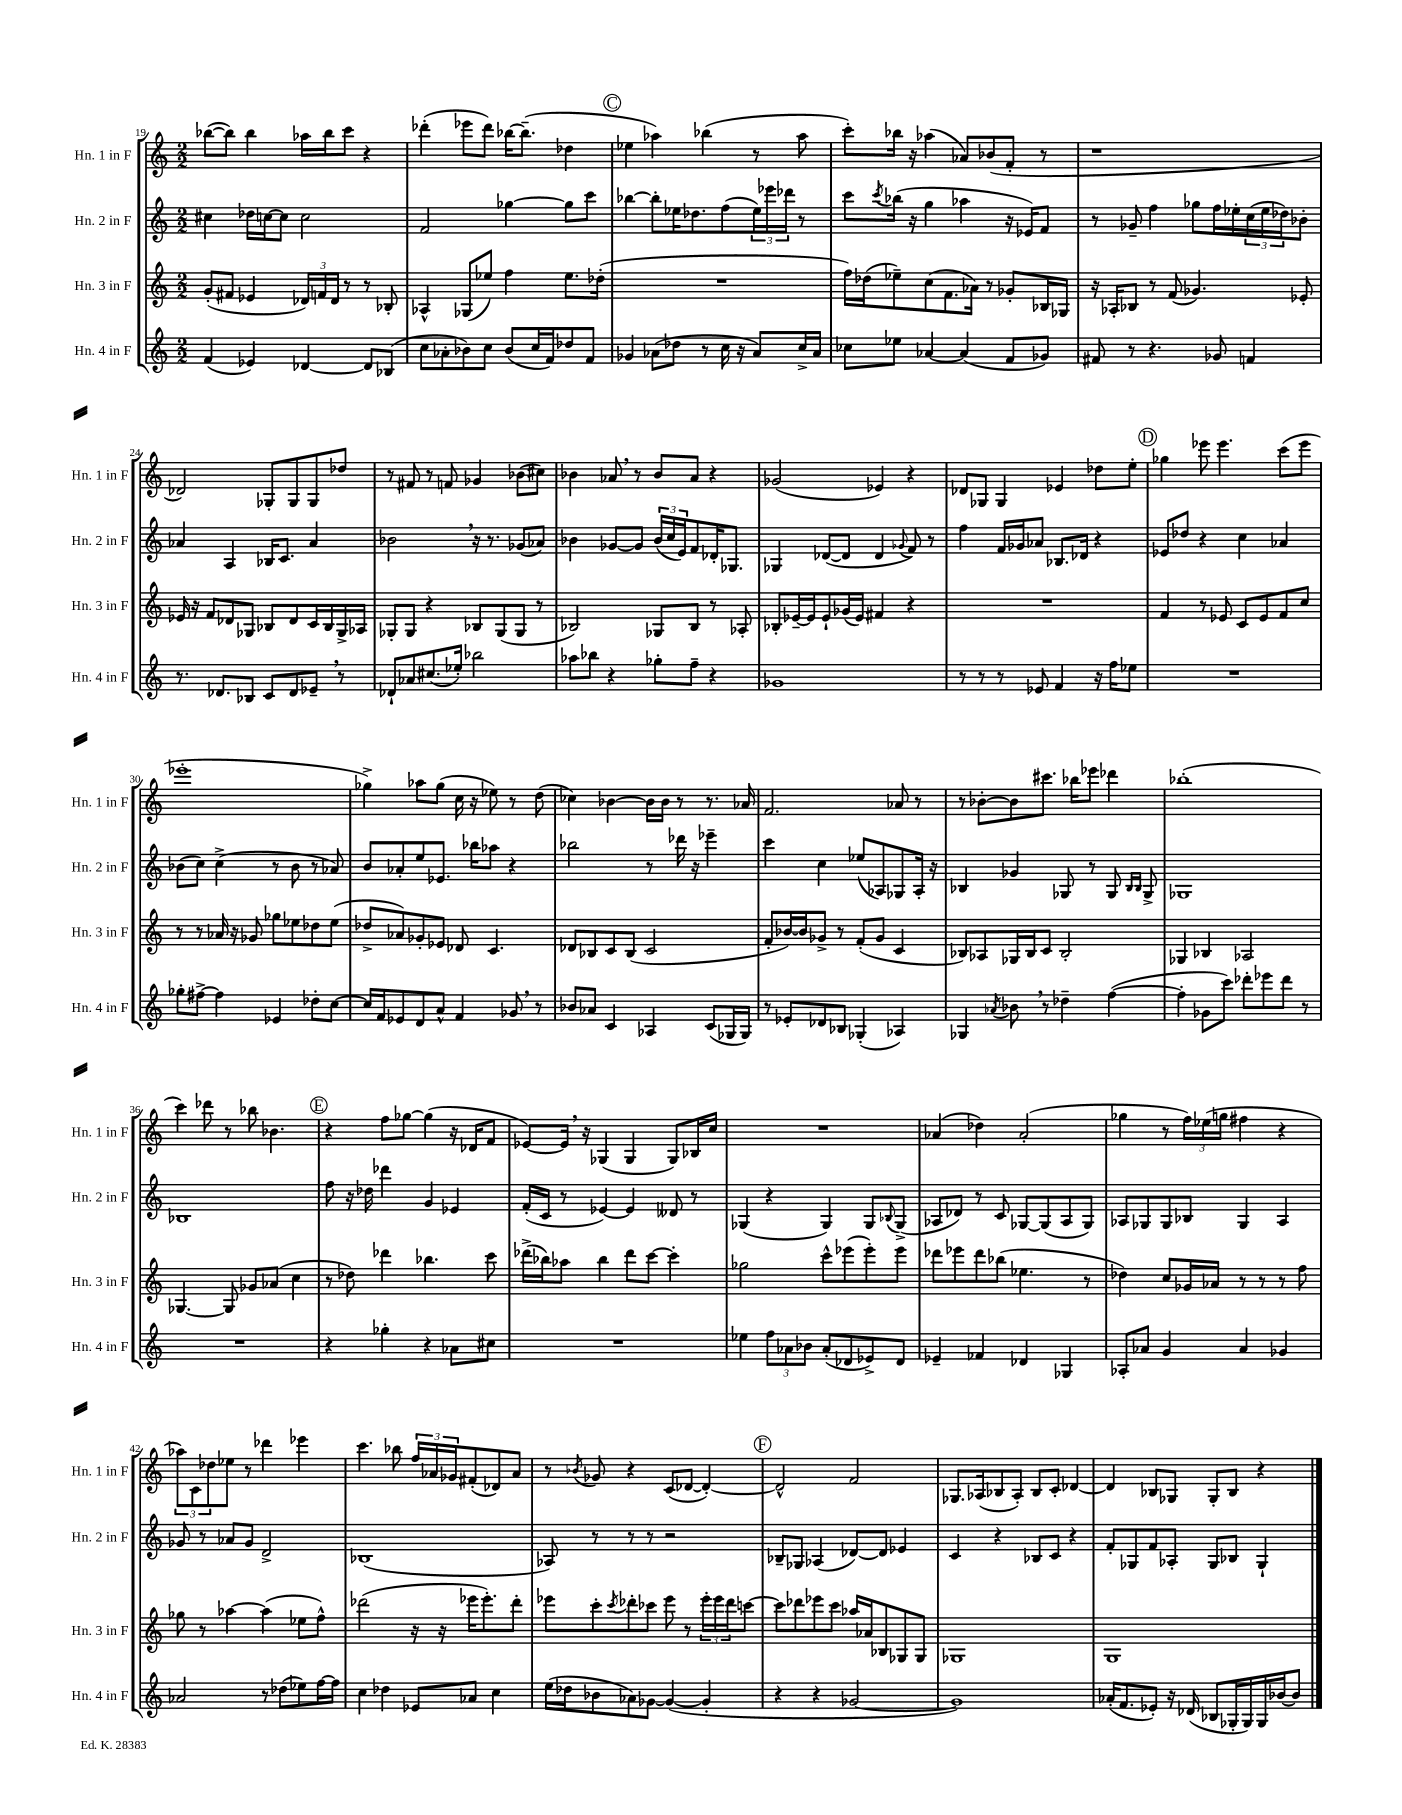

**kern	**kern	**kern	**kern
*part4	*part3	*part2	*part1
*staff4	*staff3	*staff2	*staff1
*I"Hn. 4 in F	*I"Hn. 3 in F	*I"Hn. 2 in F	*I"Hn. 1 in F
*I'Hn. 4 in F	*I'Hn. 3 in F	*I'Hn. 2 in F	*I'Hn. 1 in F
*clefG2	*clefG2	*clefG2	*clefG2
*k[]	*k[]	*k[]	*k[]
*M2/2	*M2/2	*M2/2	*M2/2
=19	=19	=19	=19
(4f/	(8g'/L	4cc#X\	([8bb-X\L
.	8f#X/J	.	8bb-\J])
4e-X/)	4e-X/	16dd-X\LL	4bb-\
.	.	[16ccn\J	.
.	.	8cc\J]	.
[4d-X/	24d-X/LL)	2cc\	16aa-X\LL
.	24fn/	.	.
.	.	.	16bb-\J
.	24d-/JJ	.	.
.	8r	.	8ccc\J
8d-/L]	8r	.	4r
(8B-X/J	8B-X'/	.	.
=20	=20	=20	=20
8cc\L	4A-X^^/	2f/	(4ddd-X'\
8a-X'\	.	.	.
8b-X\)	(8G-X/L	.	8eee-X\L
8cc\J	8ee-X/J)	.	8ddd-\J)
(8b-/L	4ff\	[4gg-X\	[16bb-X\KL
.	.	.	(8.bb-~\J]
16cc/L	.	.	.
16f/J)	.	.	.
8dd-X/	8.ee-\L	8gg-\L]	4dd-X\
8f/J	.	8ccc\J	.
.	(16dd-X'\Jk	.	.
!!LO:REH:place=s1:t=C
=21	=21	=21	=21
4g-X/	1r	[4bb-X\	4ee-X\
(8a-X\L	.	8bb-'\L]	4aa-X\)
8dd-X\J	.	16ee-X\K	.
.	.	8.dd-X\	.
8r	.	.	(4bb-X\
16cc\	.	(8ff\	.
16r	.	.	.
8a-/L)	.	24ee-\L)	8r
.	.	24eee-X\	.
.	.	24ddd-X\JJ	.
16cc^/L	.	8r	8aa-\
16a-/JJ	.	.	.
=22	=22	=22	=22
8cc-X\L	16ff\LL)	8ccc\L	8ccc'\L)
.	(16dd-X\J	.	.
.	.	8qccc/	.
8ee-X\J	8ee-X~\)	(16bb-X\Jk	16bb-X\Jk
.	.	16r	16r
[4a-X/	(8cc\	4gg\	(4aa-X\
.	8.f\	.	.
(4a-/]	.	4aa-X\	8a-X/L)
.	16a-X\Jk)	.	.
.	8r	.	(8b-X/
8f/L	8g-X'/L	16r	8f'/J
.	.	16e-X/KL)	.
8g-X/J)	16B-X/L	8f/J	8r
.	16G-X/JJ	.	.
=23	=23	=23	=23
8f#X/	16r	8r	1r
.	16A-X'/KL	.	.
8r	8B-X/J	8g-X~/	.
4.r	8r	4ff\	.
.	(8f/	.	.
.	4.g-X/)	8gg-X\L	.
8g-X/	.	16ff\L	.
.	.	16ee-X'\	.
4fn/	.	(24cc\	.
.	.	24ee-\	.
.	.	24dd-X\J)	.
.	8e-X'/	8b-X'\J	.
!!LO:LB:g=z
=24	=24	=24	=24
8.r	16e-X/	4a-X/	2d-X/)
.	16r	.	.
.	8f/L	.	.
8.d-X/L	.	.	.
.	8d-X/	4A/	.
8B-X/J	8G-X/J	.	.
8c/L	8B-X/L	16B-X/KL	8G-X'/L
.	.	8.c/J	.
8d-/	8d-/	.	8G-/
8e-X~,/J	16c/L	4a-/	8G-/
.	16B-/	.	.
8r	16G-^/	.	8dd-X/J
.	16A-X/JJ	.	.
=25	=25	=25	=25
8d-X`/L	8G-X'/L	2b-X,\	8r
8a-X/	8G-/J	.	8f#X/
(8.cc#X/	4r	.	8r
.	.	.	8fn/
16ee-X'/Jk)	.	.	.
2bb-X\	8B-X/L	16r	4g-X/
.	.	8.r	.
.	(8G-/	.	.
.	8G-/J	(8g-X/L	(8b-X\L
.	8r	8a-X/J)	8cc#X\J)
=26	=26	=26	=26
8aa-X\L	2B-X/)	4b-X\	4b-X\
8bb-X\J	.	.	.
4r	.	[8g-X/L	8a-X,/
.	.	8g-/J]	8r
8gg-X'\L	8G-X/L	(24b-/LL	8b-/L
.	.	24cc/	.
.	.	24e/J)	.
8ff~\J	8B-/J	8f/	8a-/J
4r	8r	16d-X'/K	4r
.	.	8.G-X/J	.
.	8A-X'/	.	.
=27	=27	=27	=27
1g-X	8B-X'/L	4G-X/	(2g-X/
.	[16e-X~/L	.	.
.	16e-/J]	.	.
.	8e-`/	([8d-X/L	.
.	(16g-X/L	8d-/J]	.
.	16e-/JJ)	.	.
.	4f#X/	4d-/	4e-X/)
.	.	8qqg-X/	.
.	4r	8f/)	4r
.	.	8r	.
=28	=28	=28	=28
8r	1r	4ff\	8d-X/L
8r	.	.	8G-X/J
8r	.	16f/LL	4G-/
.	.	16g-X/J	.
8e-X/	.	8a-X/J	.
4f/	.	8.B-X/L	4e-X/
.	.	16d-X/Jk	.
16r	.	4r	8dd-X\L
16ff\KL	.	.	.
8ee-X\J	.	.	8ee'\J
!!LO:REH:place=s1:t=D
=29	=29	=29	=29
1r	4f/	8e-X/L	4gg-X\
.	.	8dd-X/J	.
.	8r	4r	8eee-X\
.	8e-X/	.	4.eee-\
.	8c/L	4cc\	.
.	8e-/	.	.
.	8f/	4a-X/	(8ccc\L
.	8cc/J	.	8eee-\J
!!LO:LB:g=z
=30	=30	=30	=30
8gg-X'\L	8r	(8b-X\L	1eee-X'
[8ff#X^\J	8r	8cc\J)	.
4ff#\]	16a-X/	(4cc^\	.
.	16r	.	.
.	8g-X/	.	.
4e-X/	8gg-X\L	8r	.
.	8ee-X\	8b-\	.
8dd-X'\L	8dd-X\	8r	.
[8cc\J	(8ee-\J	8a-X/)	.
=31	=31	=31	=31
16cc/LL]	8dd-X^/L	8b/L	4gg-X^\)
16f/J	.	.	.
8e-X/	8a-X/)	8a-X'/	.
8d/	8g-X'/	8ee/	8aa-X\L
8a^^/J	8e-X/J	8.e-X/J	(8gg-\J
4f/	8d-X/	.	16cc\
.	.	16bb-X\KL	16r
.	4.c/	8aa-X\J	8ee-X\)
8g-X,/	.	4r	8r
8r	.	.	(8dd\
=32	=32	=32	=32
8b-X/L	8d-X/L	2bb-X\	4cc-X\)
8a-X/J	8B-X/	.	.
4c/	8c/	.	[4b-X\
.	(8B-/J	.	.
4A-X/	2c/	8r	16b-\LL]
.	.	.	16b-\JJ
.	.	16ddd-X\	8r
.	.	16r	.
(8c/L	.	4eee-X~\	8.r
16G-X/L	.	.	.
16G-/JJ)	.	.	16a-X/
=33	=33	=33	=33
8r	8f'/L	4ccc\	2.f/
8e-X'/L	[16b-X/L)	.	.
.	16b-/J]	.	.
8d-X/	8g-X^/J	4cc\	.
8B-X/J	8r	.	.
(4G-X'/	(8f'/L	(8ee-X/L	.
.	8g-/J	8A-X/)	.
4A-X/)	4c/	8G-X/	8a-X/
.	.	16A-'/Jk	8r
.	.	16r	.
=34	=34	=34	=34
4G-X/	8B-X/L)	4B-X/	8r
.	8A-X/	.	[8b-X'\L
8qa-X/	.	.	.
8b-X,\	16G-X/L	4g-X/	8b-\]
.	16B-/J	.	.
8r	8c/J	.	8.ccc#X\J
4dd-X~\	2B-'/	8G-X/	.
.	.	.	16bb-X\KL
.	.	8r	8eee-X\J
([4ff\	.	8G-/	4ddd-X\
.	.	16qqB-/LL	.
.	.	16qqB-/JJ	.
.	.	8G-^/	.
=35	=35	=35	=35
4ff'\]	4G-X/	1G-X	(1bb-X'
8g-X\L	4B-X/	.	.
8ccc\J)	.	.	.
8ddd-X'\L	2A-X/	.	.
8eee-X\	.	.	.
8ddd-\J	.	.	.
8r	.	.	.
!!LO:LB:g=z
=36	=36	=36	=36
1r	[4.G-X/	1B-X	4ccc\)
.	.	.	8ddd-X\
.	8G-/]	.	8r
.	8g-X/L	.	8bb-X\
.	(8a-X/J	.	4.b-X\
.	4cc\	.	.
!!LO:REH:place=s1:t=E
=37	=37	=37	=37
4r	8r	8ff\	4r
.	8dd-X\)	16r	.
.	.	16dd-X\	.
4gg-X'\	4ddd-X\	4ddd-X\	8ff\L
.	.	.	[8gg-X\J
4r	4.bb-X\	4g/	(4gg-\]
8a-X\L	.	4e-X/	16r
.	.	.	16d-X/KL
8cc#X\J	8ccc\	.	8f/J
=38	=38	=38	=38
1r	(16ddd-X^\LL	(16f'/LL	[8e-X/L)
.	16bb-X\J)	16c/JJ	.
.	8aa-X\J	8r	16e-,/Jk]
.	.	.	16r
.	4bb-\	[4e-X/)	(4G-X/
.	8ddd-\L	4e-/]	4G-/
.	[8ccc\J	.	.
.	4ccc'\]	8d--X/	8G-/L)
.	.	8r	16B-X/L
.	.	.	16cc/JJ
=39	=39	=39	=39
4ee-X\	2gg-X\	(4G-X/	1r
12ff\L	.	4r	.
12a-X\	.	.	.
12b-X\J	.	.	.
(8a-'/L	8ccc^^\L	4G-/)	.
8d-X/	(8eee-X\	.	.
8e-X^/)	8eee-'\)	8G-/L	.
.	.	8qqB-X/	.
8d-/J	8eee-\J	(8G-^/J	.
=40	=40	=40	=40
4e-X~/	8ddd-X\L	8A-X/L	(4a-X/
.	8eee-X\	8d-X/J)	.
4f-X/	8ddd-\	8r	4dd-X\)
.	(8bb-X\J	8c/	.
4d-X/	4.ee-X\	[8G-X/L	(2a-'/
.	.	(8G-/]	.
4G-X/	.	8A-/	.
.	8r	8G-/J)	.
=41	=41	=41	=41
8A-X'/L	4dd-X\)	8A-X/L	4gg-X\
8a-X/J	.	8G-X/	.
4g/	8cc/L	8G-/	8r
.	16g-X/L	8B-X/J	24ff\LL)
.	.	.	(24ee-X\
.	16a-X/JJ	.	.
.	.	.	24ggn\JJ
4a-/	8r	4G-/	4ff#X\
.	8r	.	.
4g-X/	8r	4A-/	4r
.	8ff\	.	.
!!LO:LB:g=z
=42	=42	=42	=42
2a-X/	8gg-X\	8g-X/	12aa-X\L)
.	.	.	12c\
.	8r	8r	.
.	.	.	12dd-X\
.	[4aa-X\	8a-X/L	8ee-X\J
.	.	8g-/J	8r
8r	(4aa-\]	2d^/	4ddd-X\
(8dd-X\L	.	.	.
8ee-X\)	8ee-X\L	.	4eee-X\
[16ff\L	8ff^^\J)	.	.
16ff\JJ]	.	.	.
=43	=43	=43	=43
4cc\	(2ddd-X\	(1B-X	4.ccc\
4dd-X\	.	.	.
.	.	.	8bb-X\
8e-X/L	16r	.	24ff/LL
.	.	.	24a-X/
.	16r	.	.
.	.	.	24g-X/J
8a-X/J	16eee-X\KL	.	(8f#X'/
.	8.eee-'\)	.	.
4cc\	.	.	8d-X/)
.	8ddd-'\J	.	8a-/J
=44	=44	=44	=44
(16ee\LL	8eee-X\L	8A-X/)	8r
16dd-X\J	.	.	.
.	.	.	8qb-X/
8b-X\	8ccc'\	8r	8g-X/
.	8qccc/	.	.
8a-X\)	8ddd-X'\	8r	4r
[8g-X\J	8ccc-X\J	8r	.
(4g-/_	8eee-\	2r	(8c/L
.	8r	.	[8d-X/J
4g-'/]	24eee-'\LL	.	4d-'/_)
.	24eee-\	.	.
.	24ddd-\J	.	.
.	[8cccn\J	.	.
!!LO:REH:place=s1:t=F
=45	=45	=45	=45
4r	8ccc\L]	8B-X~/L	2d-^^/]
.	8ddd-X\	8G-X/J	.
4r	8eee-X\	(4A-X/	.
.	8ccc\J	.	.
[2g-X/	16aa-X/LL	[8d-X/L)	2f/
.	16a-X/J	.	.
.	8B-X/	8d-/J]	.
.	8G-X/	4e-X/	.
.	8G-/J	.	.
=46	=46	=46	=46
1g-])	1G-X	4c/	8.G-X/L
.	.	.	(16A-X/k
.	.	4r	8B-X/
.	.	.	8A-'/J)
.	.	8B-X/L	8B-/L
.	.	8c/J	8c'/J
.	.	4r	[4d-X/
=47	=47	=47	=47
(16a-X'/KL	1G	8f'/L	4d-/]
8.f/	.	.	.
.	.	8G-X/	.
8e-X'/J)	.	8f/	8B-X/L
16r	.	8A-X'/J	8G-X/J
(16d-X/	.	.	.
8B-X/L	.	8G-/L	8G-'/L
16G-X'/L	.	8B-X/J	8B-/J
16G-/)	.	.	.
16G-/	.	4G-`/	4r
[16b-X/J	.	.	.
8b-/J]	.	.	.
==	==	==	==
*-	*-	*-	*-
